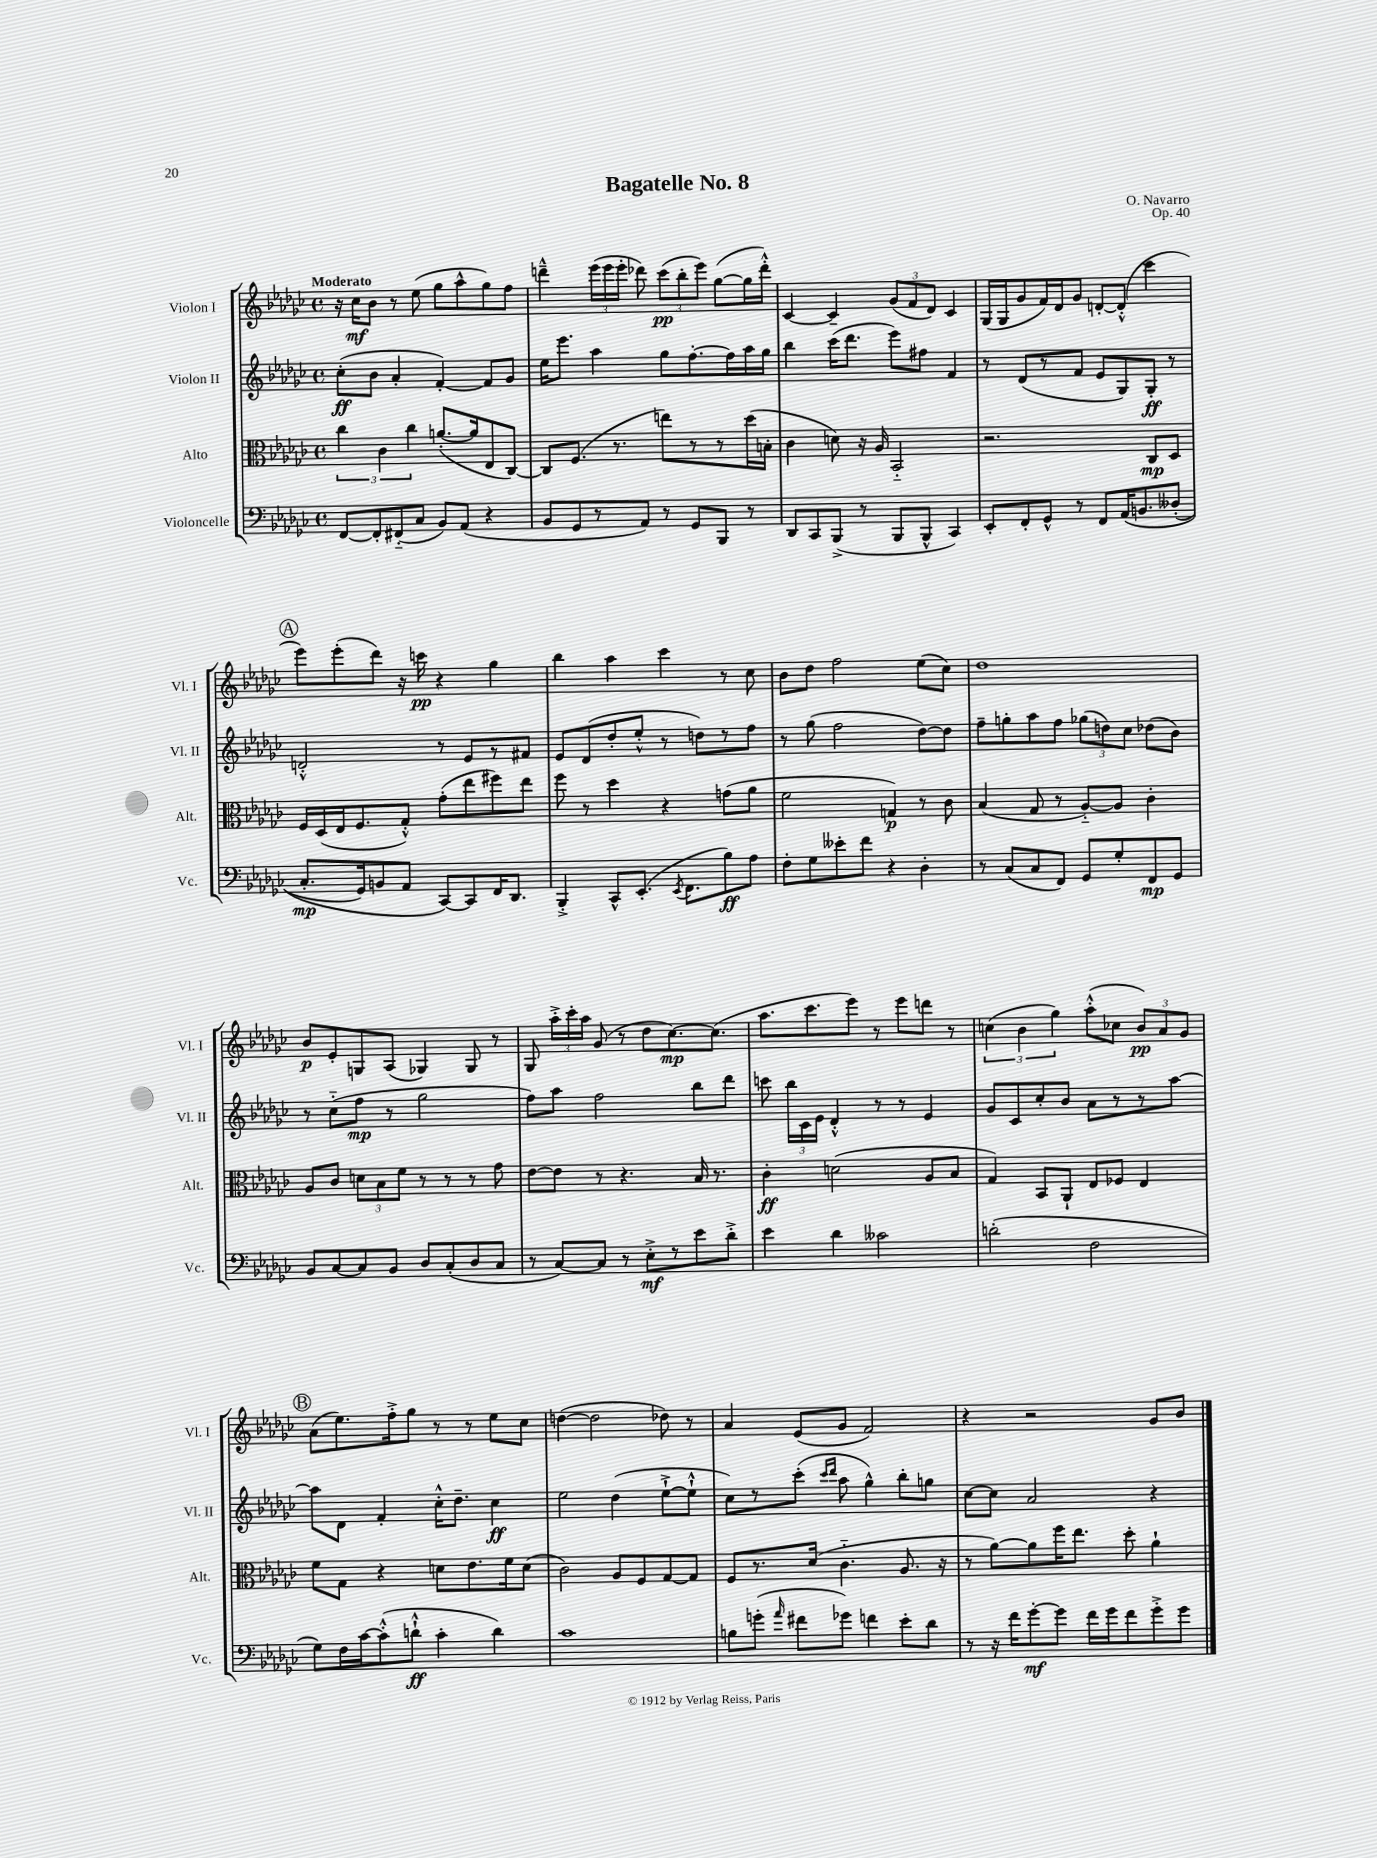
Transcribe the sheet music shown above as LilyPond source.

\header { title = "Bagatelle No. 8" composer = "O. Navarro" opus = "Op. 40" }
<<
\new StaffGroup <<
\new Staff = "s0" \with { instrumentName = "Violon I" shortInstrumentName = "Vl. I" } {
    \clef treble \key ges \major \defaultTimeSignature \time 4/4 \tempo "Moderato"
    \autoBeamOff r16 ces''16[\mf bes'8] r8 ees''8( ges''8[ aes''8-^ ges''8) f''8] |
    d'''4---^ \tuplet 3/2 { ees'''16[( ees'''16 ees'''16]-. } des'''8) \tuplet 3/2 { ces'''8[\pp( bes''8-. ees'''8]) } ges''8[~( ges''16 des'''16]-.-^) |
    ces'4~ ces'4-- \tuplet 3/2 { ges'8[( f'8 des'8]) } ces'4 |
    ges16[( ges16 ges'8 f'16) des'16 ges'8] d'8[~-. d'8]-.-^( ces'''4 |
    \mark \markup { \circle "A" } ees'''8[) ees'''8-.( des'''8]) r16 c'''16\pp r4 ges''4 |
    bes''4 aes''4 ces'''4 r8 ces''8 |
    bes'8[ des''8] f''2 ees''8[( ces''8]) |
    des''1 |
    bes'8[\p ees'8-. g8 aes8]( ges4) ges8 r8 |
    ges8 \tuplet 3/2 { aes''16[-.-> ces'''16-. aes''16] } ges'8( r8 des''8[ ces''8.~\mp) ces''8.]( |
    aes''8.[ ces'''8. ees'''8]) r8 ees'''8[ d'''8] r8 |
    \tuplet 3/2 { c''4( bes'4 ges''4) } aes''8[-.-^( ces''8] \tuplet 3/2 { bes'8[\pp) aes'8 ges'8] } |
    \mark \markup { \circle "B" } aes'8[( ees''8.) f''16-.-> ges''8] r8 r8 ees''8[ ces''8] |
    d''4~( d''2 des''8) r8 |
    aes'4 ees'8[( ges'8] f'2) |
    r4 r2 ges'8[ bes'8] \bar "|." |
}
\new Staff = "s1" \with { instrumentName = "Violon II" shortInstrumentName = "Vl. II" } {
    \clef treble \key ges \major \defaultTimeSignature \time 4/4
    \autoBeamOff ces''8[-.\ff( bes'8] aes'4-. f'4~-.) f'8[ ges'8] |
    ees''16[ ees'''8.] aes''4 ges''8[ f''8.~-. f''16 aes''16 ges''16] |
    bes''4 ces'''16[( des'''8.] ees'''8[) fis''8] f'4 |
    r8 des'8[( r8 f'8] ees'8[ ges8) ges8]-.\ff r8 |
    \mark \markup { \circle "A" } d'2-.-^ r8 ees'8[ r8 fis'8] |
    ees'8[ des'8( des''8-. ees''8]-.-^ r8 d''8[) r8 f''8] |
    r8 ges''8( f''2 des''8[~) des''8] |
    f''8[-- g''8-. aes''8 f''8] \tuplet 3/2 { ges''8[( d''8) ces''8] } des''8[( bes'8]) |
    r8 ces''8[-_( f''8]\mp r8 ges''2 |
    f''8[) aes''8] f''2 bes''8[ des'''8] |
    c'''8 \tuplet 3/2 { bes''16[ ces'16 ees'16] } des'4-.-^ r8 r8 ees'4 |
    ges'8[ ces'8 ces''8-. bes'8] aes'8[ r8 r8 aes''8]~ |
    \mark \markup { \circle "B" } aes''8[ des'8] f'4-. ces''16[-.-^ des''8.]-- ces''4\ff |
    ees''2 des''4( ees''8[~-!-> ees''8]-!-^ |
    ces''8[) r8 ces'''8]-.( \grace { ces'''16[ des'''16] } aes''8 ges''4-^) bes''8[-. g''8] |
    ces''8[~ ces''8] aes'2 r4 \bar "|." |
}
\new Staff = "s2" \with { instrumentName = "Alto" shortInstrumentName = "Alt." } {
    \clef alto \key ges \major \defaultTimeSignature \time 4/4
    \autoBeamOff \tuplet 3/2 { ces''4 ces'4 ces''4 } a'8.[~-.( a'16 ees8 ces8]~) |
    ces8[ f8.]( r8. e''8[) r8 r8 des''16( b16]-. |
    ces'4 d'8) r16 aes16 bes,2-_ |
    r2. ces8[\mp des8] |
    \mark \markup { \circle "A" } f16[ des16( ees16 f8. ges8]-.-^) ges'8[-.( ees''8 fis''8) ees''8] |
    f''8 r8 des''4 r4 g'8[( aes'8] |
    f'2 g4\p) r8 ces'8 |
    bes4( ges8 r8 aes8[~-_) aes8] ces'4-. |
    aes8[ ces'8] \tuplet 3/2 { d'8[ bes8 f'8] } r8 r8 r8 ges'8 |
    ees'8[~ ees'8] r8 r4. bes16 r8. |
    ces'4-.\ff d'2( aes8[ bes8] |
    ges4) bes,8[ aes,8]-! ees8[ fes8] ees4 |
    \mark \markup { \circle "B" } f'8[ ges8] r4 d'8[ ees'8. f'16 d'8]( |
    ces'2) aes8[ f8 ges8~ ges8] |
    f8[ r8. des'16]( ces'4.-_ aes8. r16 |
    r8 aes'8[~) aes'8 f''16 ees''8.] des''8-. aes'4-! \bar "|." |
}
\new Staff = "s3" \with { instrumentName = "Violoncelle" shortInstrumentName = "Vc." } {
    \clef bass \key ges \major \defaultTimeSignature \time 4/4
    \autoBeamOff f,8[~ f,8-. fis,8-_( ces8] bes,8[) aes,8]( r4 |
    bes,8[ ges,8 r8 aes,8]) r8 ges,8[ bes,,8] r8 |
    des,8[ ces,8 bes,,8]->( r8 bes,,8[ bes,,8]-^ ces,4) |
    ees,8[-. f,8-. ges,8]-^ r8 f,8[ aes,16\( b,8. deses8]-.( |
    \mark \markup { \circle "A" } ces8.[-.\mp ges,16) b,8 aes,8] ces,8[~\) ces,8 f,16 des,8.] |
    bes,,4-.-> ces,8[-^ ees,8.]-.( \acciaccatura { ees,8 } f,8.[ bes8\ff) aes8] |
    f8[-. ges8 eeses'8-. f'8] r4 des4-. |
    r8 ces8[( ces8 f,8]) ges,8[ ges8-. f,8\mp ges,8] |
    bes,8[ ces8~ ces8 bes,8] des8[ ces8-.( des8 ces8] |
    r8 ces8[~) ces8] r8 ees8[-.->\mf r8 ees'8 des'8]-.-> |
    ees'4 des'4 ceses'2 |
    d'2-.( f2 |
    \mark \markup { \circle "B" } ges8[) f16 ces'16~ ces'8-.-^( d'8]-!-^\ff ces'4-. d'4) |
    ces'1 |
    b8[ g'8]-.( \grace { aes'16 } fis'8[ ges'8]) f'4 ees'8[-. des'8] |
    r8 r16 f'16[ ges'8~-.\mf ges'8] f'16[ ges'16 f'8 ges'8-.-> ges'8] \bar "|." |
}
>>
>>
\layout { \context { \Score \remove "Bar_number_engraver" } }
